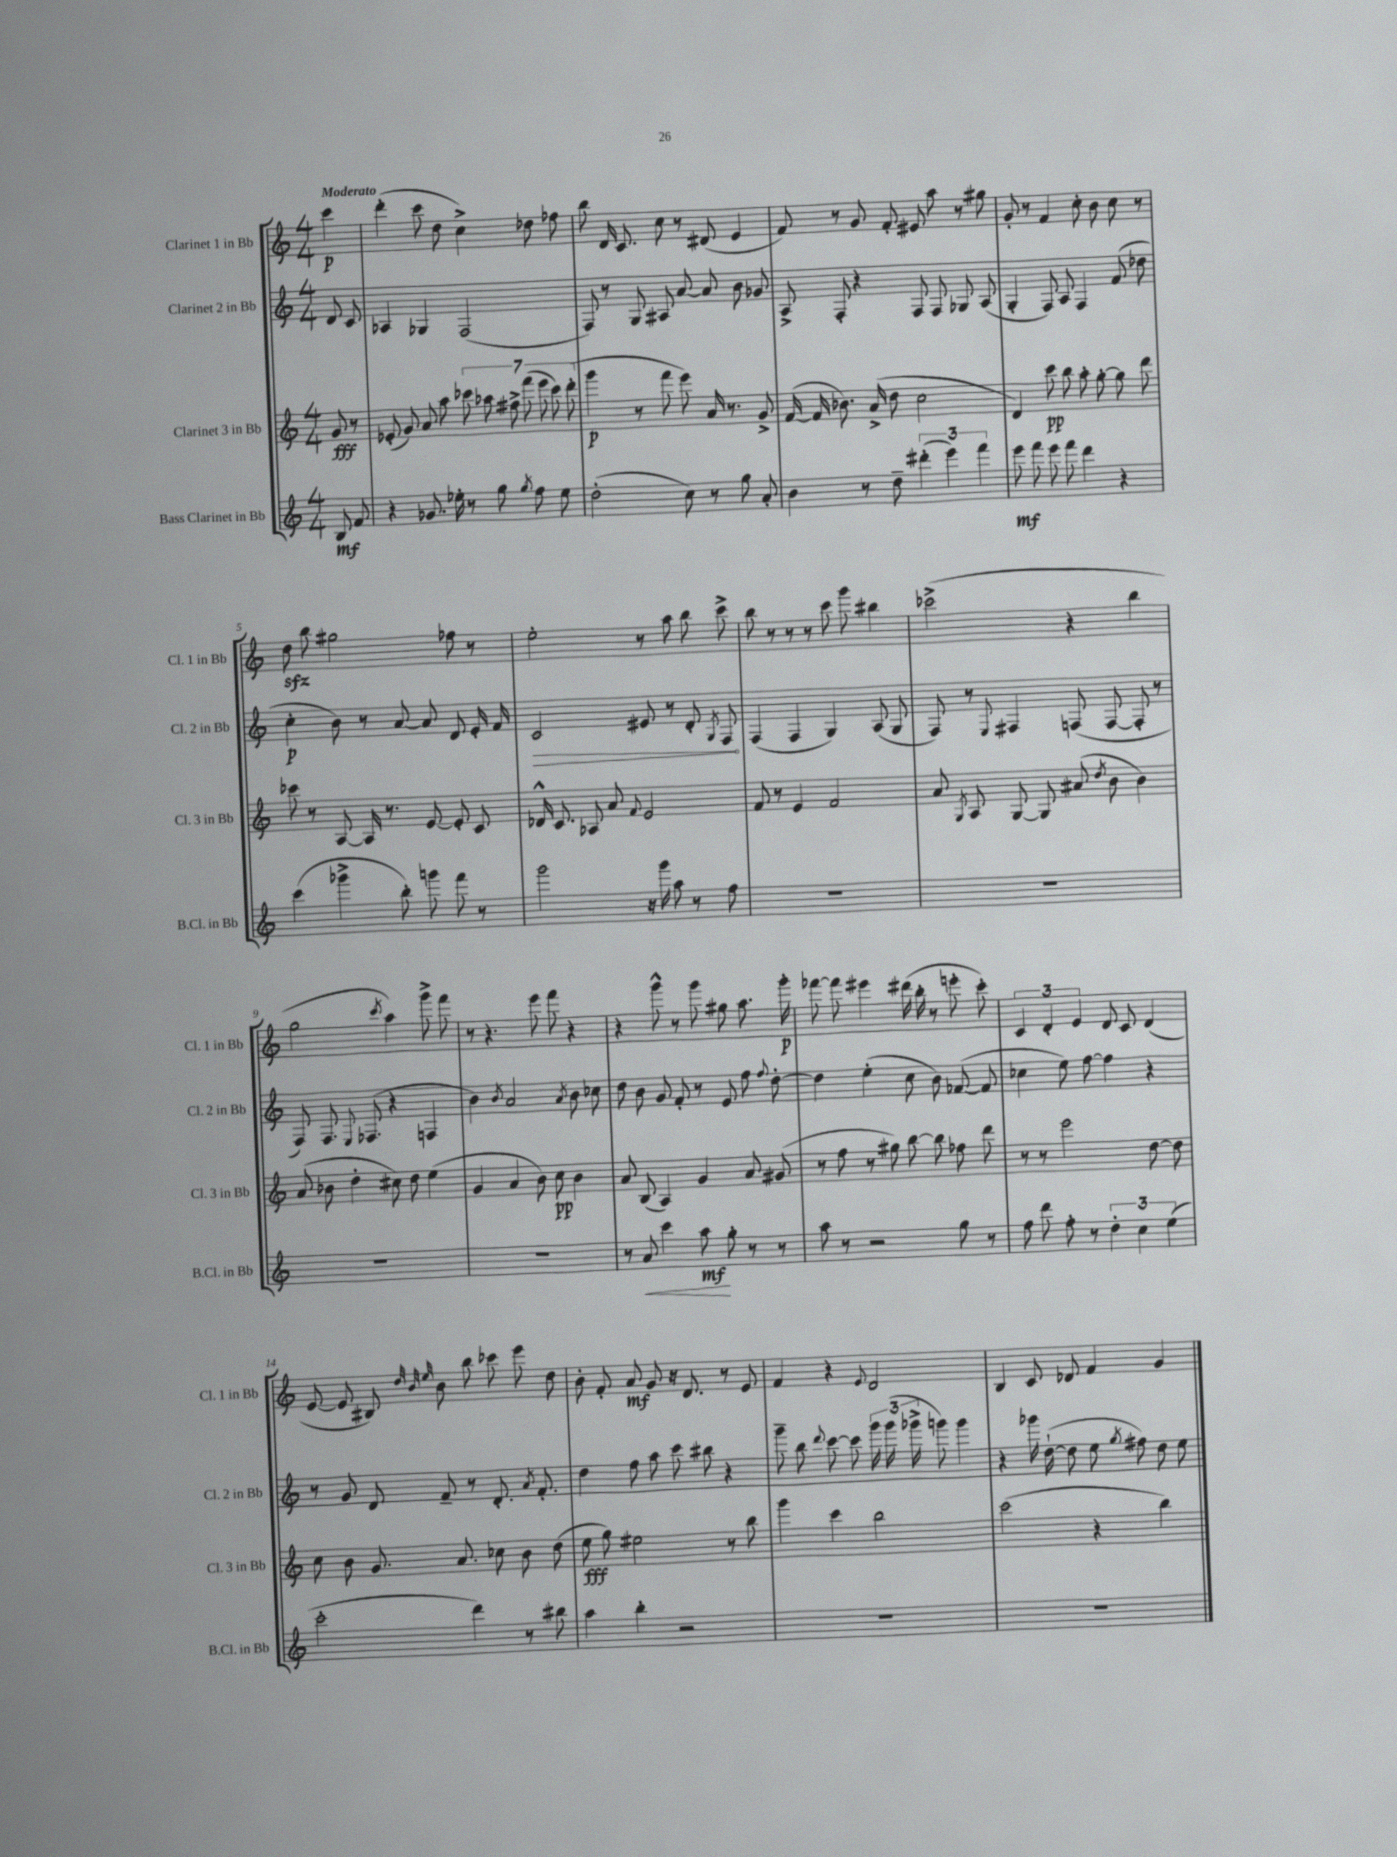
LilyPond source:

<<
\new StaffGroup <<
\new Staff = "s0" \with { instrumentName = "Clarinet 1 in Bb" shortInstrumentName = "Cl. 1 in Bb" } {
    \clef treble \key c \major \numericTimeSignature \time 4/4 \partial 4 \tempo "Moderato"
    \autoBeamOff c'''4\p |
    d'''4-.( c'''8 d''8 c''4->) des''8 fes''8 |
    b''8 d'16 c'8. c''8 r8 dis'8( e'4 |
    f'8) r8 g'8 f'8-. eis'8 a''8 r8 gis''8 |
    g'8-. r8 f'4 c''8-. b'8 c''8 r8 |
    d''8\sfz b''8 gis''2 fes''8 r8 |
    e''2-. r8 a''8 b''8 c'''8-> |
    b''8 r8 r8 r8 c'''8 g'''8 bis''4 |
    ces'''2->( r4 b''4 |
    g''2 \acciaccatura { c'''8 } a''4) g'''8-> f'''8 |
    r8 r4. e'''8 f'''8 r4 |
    r4 g'''8-^ r8 g'''8 gis''8 a''8. g'''16-.\p |
    fes'''8~ fes'''8 eis'''4 dis'''16( b''16-. r8 e'''8-. c'''8-.) |
    \tuplet 3/2 { c'4 d'4-. e'4 } d'8 c'8 d'4( |
    e'8~ e'8 bis8) \grace { d''32 b'32 e''32 } b'8 b''8 ces'''8 e'''8 d''8 |
    b'8-. f'8-. a'8\mf g'8 r16 d'8. r8 e'8 |
    f'4 r4 \appoggiatura { e'8 } d'2 |
    b4 c'8 des'8 f'4 g'4 \bar "|." |
}
\new Staff = "s1" \with { instrumentName = "Clarinet 2 in Bb" shortInstrumentName = "Cl. 2 in Bb" } {
    \clef treble \key c \major \numericTimeSignature \time 4/4 \partial 4
    \autoBeamOff d'8 c'8 |
    aes4 ges4 f2( |
    f8) r8 g8 ais8 a'8~ a'8 b'8 ges'8 |
    a8-> f8-. r4 f8 f8 ges8 a8( |
    g4-. f8) a8 f4 f'8( des''8 |
    c''4-.\p b'8) r8 a'8~ a'8 d'8 e'16-. f'16 |
    \once \override Hairpin.circled-tip = ##t c'2\> eis'8 r8 d'8-. \acciaccatura { g8 } f8\! |
    f4( f4 g4) a8( g8 |
    f8) r8 \appoggiatura { e8 } fis4 f8( f8~ f8-. r8 |
    f8) f8. \appoggiatura { e8 } fes8.( r4 f4 |
    b'4) \acciaccatura { b'8 } a'2 \acciaccatura { a'8 } b'8 ces''8 |
    d''8 b'8 g'8 f'8-. r8 e'8 f''8 \appoggiatura { f''8 } d''8~-. |
    d''4 e''4-.( c''8 b'8) fes'8~( fes'8 |
    ces''4 e''8) f''8~ f''4 r4 |
    r8 g'8 d'8 f'8-- r8 d'8.-. \acciaccatura { a'8 } f'8.-. |
    d''4 f''8 a''8 c'''8 bis''8 r4 |
    g'''8-- b''8 \appoggiatura { d'''8 } c'''8~ c'''8 \tuplet 3/2 { g'''16 g'''16( ges'''16-> } g'''8) g'''4 |
    r4 ges'''16 d''16~-!( d''8 e''8 \acciaccatura { g''8 } fis''8) d''8 e''8 \bar "|." |
}
\new Staff = "s2" \with { instrumentName = "Clarinet 3 in Bb" shortInstrumentName = "Cl. 3 in Bb" } {
    \clef treble \key c \major \numericTimeSignature \time 4/4 \partial 4
    \autoBeamOff g'8\fff r8 |
    ees'8-.( g'8) a'8 a''8 \tuplet 7/4 { ces'''8 aes''8 fis''8-> f'''8( e'''8 ces'''8) d'''8-.( } |
    g'''4\p r8 f'''8 e'''8) a'16 r8. g'8-> |
    f'16~( f'16 bes'8.) a'16->( d''8 c''2 |
    d'4) c'''8\pp b''8 a''8-. g''8~-. g''8 d'''8 |
    ces'''8 r8 a8~ a16 r8. e'8~ e'8-. c'8 |
    des'16-^ c'8. aes8 a'8 \appoggiatura { f'8 } e'2 |
    f'8 r8 e'4 f'2 |
    a'8 \acciaccatura { g8 } a8 g8~ g8 ais'8( \acciaccatura { d''8 } b'8 b'4) |
    a'8( bes'8 d''4-. cis''8) d''8 e''4( |
    g'4 a'4 b'8) c''8\pp b'4 |
    a'8 b8( a4) g'4 a'8 gis'8( |
    r8 f''8 r8 gis''8) b''8~ b''8 fes''8 d'''8 |
    r8 r8 e'''2 d''8~ d''8 |
    c''8 b'8 g'8. a'8. ces''8 b'8 d''8( |
    e''8\fff g''8) eis''2 r8 b''8 |
    g'''4 c'''4 b''2 |
    c'''2( r4 b''4) \bar "|." |
}
\new Staff = "s3" \with { instrumentName = "Bass Clarinet in Bb" shortInstrumentName = "B.Cl. in Bb" } {
    \clef treble \key c \major \numericTimeSignature \time 4/4 \partial 4
    \autoBeamOff b8\mf f'8 |
    r4 ges'8. ees''16-. r8 g''8 \acciaccatura { g''8 } f''8 ees''8 |
    d''2-.( c''8) r8 g''8 a'8-. |
    b'4 r8 d''8-- \tuplet 3/2 { dis'''4-.( e'''4) f'''4 } |
    e'''8\mf f'''8 e'''8 f'''8 d'''4 r4 |
    c'''4( ges'''4-> b''8-.) g'''8 f'''8 r8 |
    g'''2 r16 g'''16 a''8 r8 f''8 |
    R1 |
    R1 |
    R1 |
    R1 |
    r8 a'8\< c'''4 a''8\mf\! g''8-. r8 r8 |
    a''8 r8 r2 g''8 r8 |
    f''8 d'''8 f''8-. r8 \tuplet 3/2 { d''4-. c''4 e''4( } |
    c'''2-. d'''4) r8 bis''8 |
    a''4 b''4-. r2 |
    R1 |
    R1 \bar "|." |
}
>>
>>
